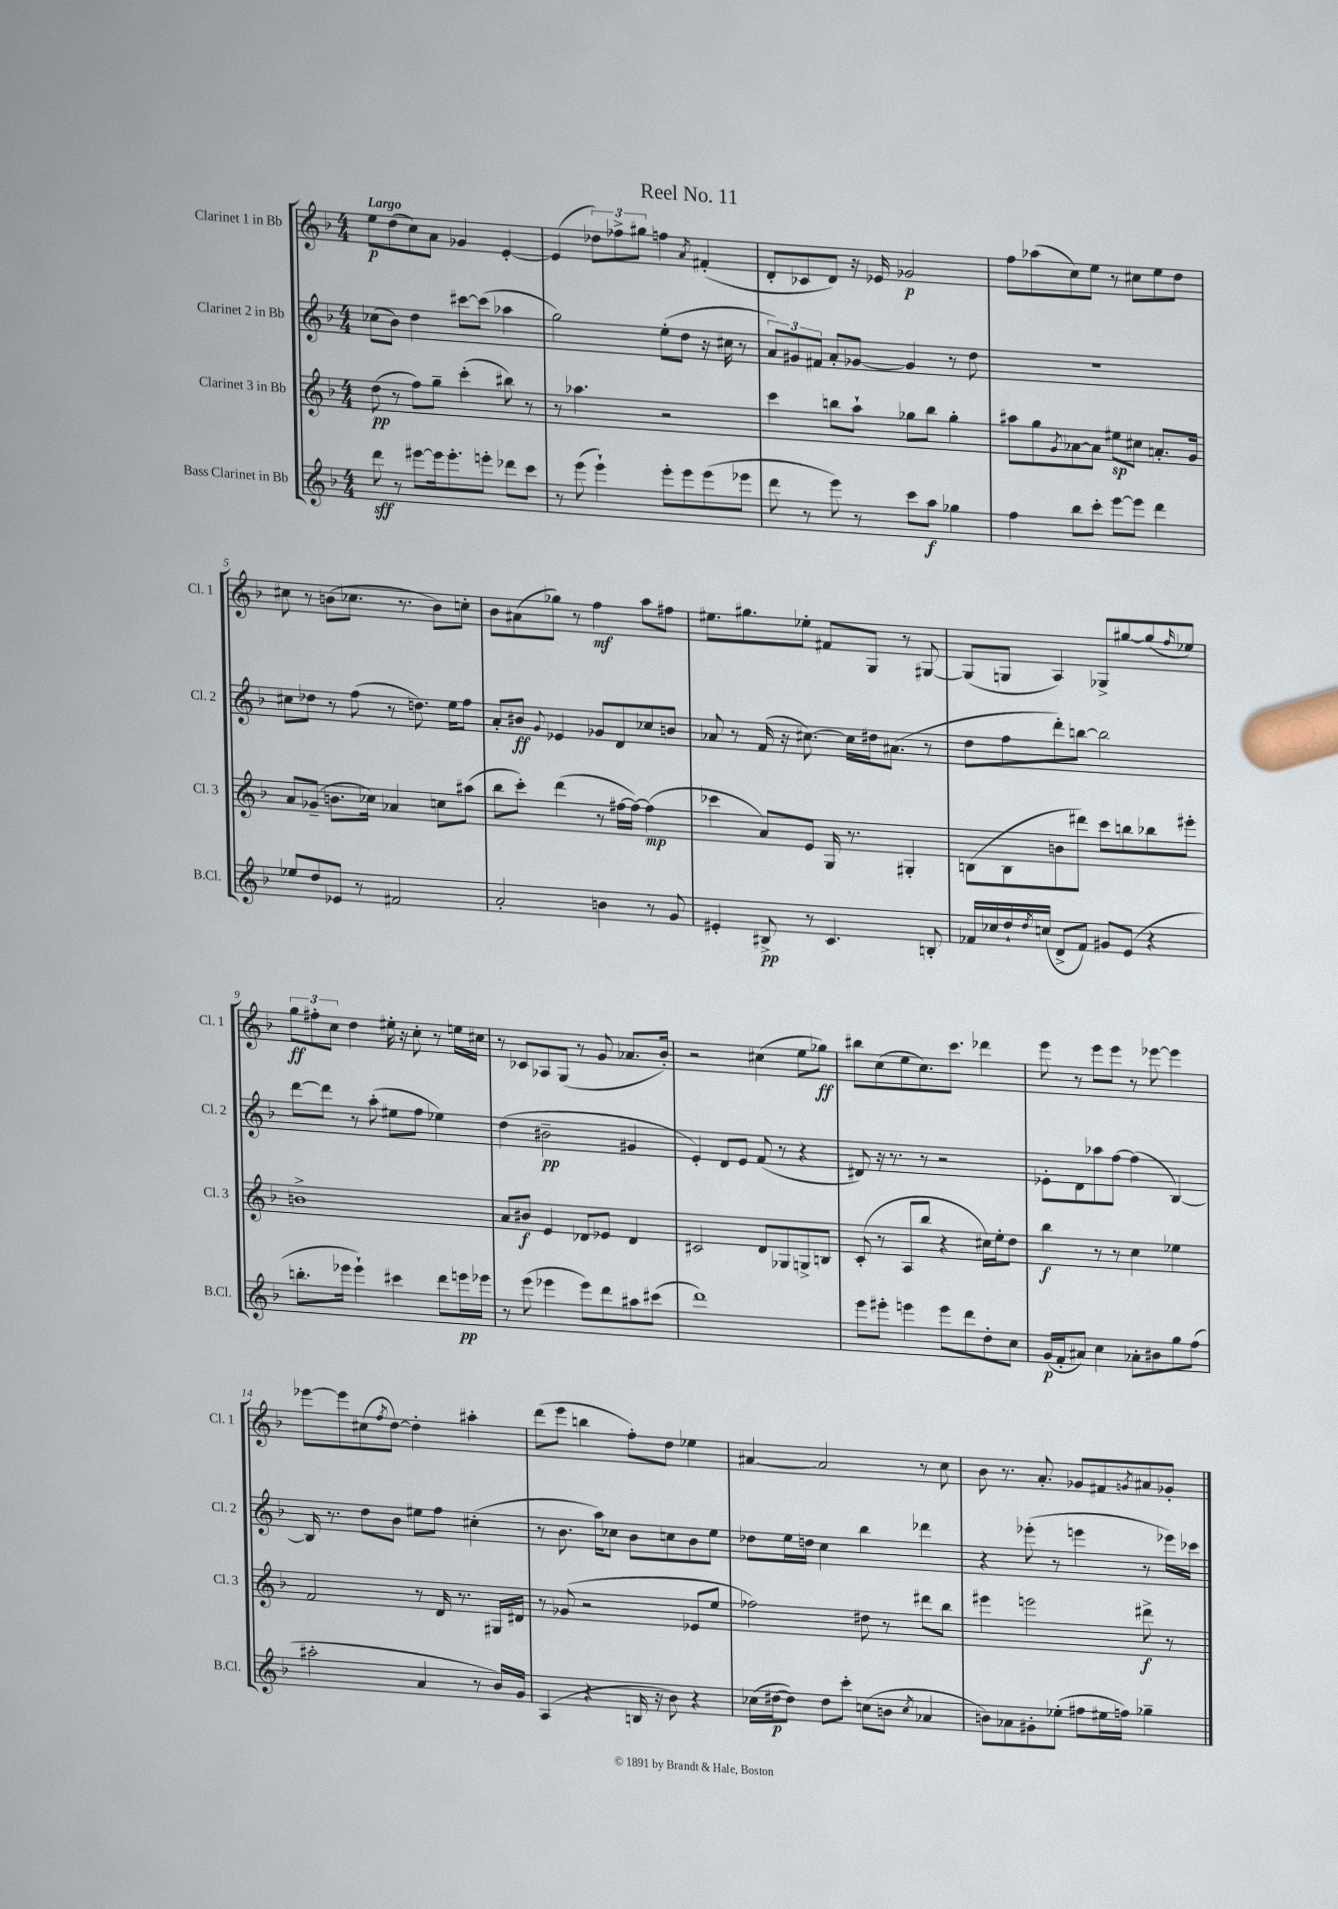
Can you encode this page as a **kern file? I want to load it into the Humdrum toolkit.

**kern	**kern	**kern	**kern
*staff4	*staff3	*staff2	*staff1
*clefG2	*clefG2	*clefG2	*clefG2
*k[b-]	*k[b-]	*k[b-]	*k[b-]
*M4/4	*M4/4	*M4/4	*M4/4
8ddd\	(8dd\	(8cc-\L	8ee\L
8r	8r	8b-\J)	(8dd\
[8eee#\L	8ff\L)	4dd\	8cc\)
16eee#\]k	8gg~\J	.	8a\J
8.eee#'\	.	.	.
.	(4ccc'\	[8ccc#\L	4g-/
8eee'\J	.	(8ccc#\]J	.
8ddd-\L	8bb#\)	4aa-\	[4e'/
8ccc\J	8r	.	.
=	=	=	=
8r	8r	2gg\)	(4e/]
(8eee\	4.aa-\	.	.
4eee`\)	.	.	12dd-\L)
.	.	.	12ff-^\
.	.	.	12gg#\J
8eee'\L	2r	(8ee'\L	4ff\
8eee\	.	8dd\J	.
.	.	.	8qa/
(8eee\	.	16r	(4f#'/
.	.	16cc#\	.
8eee-\J	.	8r	.
=	=	=	=
8ddd\	4ccc\	12a/L)	8d'/L
.	.	12g#/	.
8r	.	.	8c-/
.	.	12f#/J	.
8eee\)	8bb\L	8a'/L	8d/J)
8r	8aa`\J	[8g-/J	16r
.	.	.	16e-/
8ccc\L	8gg-\L	4g-/]	2g-/
8aa\J	8bb\J	.	.
4gg-\	4gg-'\	8r	.
.	.	8dd\	.
=	=	=	=
4ff\	8aa#\L	1r	8ff\L
.	8gg\	.	(8aa-\
.	8qg/	.	.
8bb-\L	[8a-\	.	8cc\)
8ccc'\J	8a-\]J	.	8ee\J
[8eee\L	8ee#\L	.	8r
8eee\]J	8cc#\J	.	8cc#\L
4ddd\	8.a'/L	.	8ee\
.	.	.	8dd\J
.	16g/Jk	.	.
=	=	=	=
8ee-/L	8a/L	8cc#\L	8cc#\
8dd/	(8g-~/J	8dd-\J	8r
8e-/J	8.b\L	8r	(8b\L
8r	.	(8ff\	8.cc-\J
.	16cc-\Jk)	.	.
2f#/	4a-/	8r	.
.	.	.	8.r
.	.	8.dd\)	.
.	8cc\L	.	8b\L)
.	.	16ee\LK	.
.	(8aa#\J	8ff\J	8cc'\J
=	=	=	=
2a'/	8bb-\L	8a'/L	8b-\L
.	8ccc'\J)	8b#/J	(8a#\
.	.	8qqg/	.
.	(4ddd\	4e-/	8gg-\J)
.	.	.	8r
4b\	8r	8g-/L	4ff\
.	[16ff#\LL	8d/	.
.	16ff#\_JJ)	.	.
8r	(4ff#\]	8cc-/	8aa\L
8g/	.	8b/J	8ff#\J
=	=	=	=
4e#'/	4ccc-\	8a-/	8.ee#\L
.	.	8r	.
.	.	.	8.gg#\
8B#^/	8a/L)	(16f/	.
.	.	16r	.
8r	8e/J	[8.cc#\)	8ee-'\J
4.c/	16G/	.	8f#/L
.	8.r	16cc#\]LL	.
.	.	16dd#\J	8G/J
.	.	(8.a#\J	.
.	4G#'/	.	8r
8B'/	.	8r	[8G#/
=	=	=	=
16f-/LL	(8B\L	8dd\L	(8G#/]L
16cc-/	.	.	.
16dd`/	8B\	8ff\	8G/J
8qdd/	.	.	.
(16cc/JJ	.	.	.
8d^/L	8b\	8ddd'\)	4A/)
8f-/J)	8ddd#\J)	[8bb\J	.
8g#/L	8ccc\L	2bb\]	8G-^/L
(8e/J	8bb\	.	[8gg#/
4r	8bb-\	.	(8gg#/]
.	.	.	16qqff/
.	8eee#'\J	.	8ee-/J)
=	=	=	=
8.bb'\L	1b^	[8ddd\L	12gg\L
.	.	.	12ff#'\
.	.	8ddd\]J	.
.	.	.	12cc\J
16eee-\Jk	.	.	.
4eee-`\)	.	8r	4dd\
.	.	(8aa'\	.
4ccc#\	.	8ee#\L	16ee#'\
.	.	.	16r
.	.	8ff\J	8cc'\
8ddd\L	.	4ee-\)	8r
16eee\L	.	.	16ee\LL
16eee-\JJ	.	.	16cc#\JJ
=	=	=	=
8r	8a/L	(4dd\	8r
(8eee\	8b#/J	.	8c-/L
4eee-\	4e/	2b#~\	8A-/
.	.	.	(8G/J
8eee-\L)	8d-/L	.	8r
8ddd\	8e-/J	.	8g/
8aa#\	4d-/	4g#/	8.a-/L
(8ccc#\J	.	.	.
.	.	.	16b-'/Jk)
=	=	=	=
1ddd)	2c#/	4e'/)	2r
.	.	8d/L	.
.	.	8e/J	.
.	8d/L	(8f/	(4cc#\
.	8G-/	8r	.
.	8G^/	4r	8ee\L
.	8B/J	.	8gg-\J)
=	=	=	=
8eee\L	(8c'/	8d#/)	8bb#\L
8eee#'\J	8r	16r	(8cc\
.	.	8.r	.
4eee\	8A/L	.	8ee\
.	8bb-/J	8r	8.cc\)
8eee\L	4r	2r	.
.	.	.	8.ccc\J
8ddd\	.	.	.
8dd'\	16cc#\LL)	.	4ddd-\
.	16ee'\J	.	.
8cc\J	8dd\J	.	.
=	=	=	=
(16g/LL	4bb-\	8e-'\L	8eee\
16f'/J	.	.	.
8a#/J)	.	8d\	8r
4cc\	8r	8aa-\	8eee\L
.	8r	[8ff\J	8eee\J
8a-'\L	4cc\	(4ff\]	8r
8b#\	.	.	[8eee-\
8gg\	4ee-\	[4B-/)	4eee-\]
(8ff\J	.	.	.
=	=	=	=
2aa#'\	2f/	16B-/]	[8eee-\L
.	.	8.r	.
.	.	.	8eee-\]
.	.	8dd\L	(8cc#\
.	.	.	8qff/
.	.	8b-\J	[8dd\J)
4a/	8r	8ee#\L	4dd'\]
.	16d/	8ff\J	.
.	8.r	.	.
8r	.	(4cc#'\	4aa#'\
16b-/LL)	16G#/LL	.	.
16g/JJ	16d#/JJ	.	.
=	=	=	=
(4A/	8r	8r	(8ddd\L
.	(8g-/	8.b-\	8eee\J
4r	2r	.	4bb\
.	.	16aa\LK)	.
.	.	8cc-\J	.
16B/	.	8b-\L	8ff'\L)
16r	.	.	.
8b-\)	.	8cc\	8dd\J
4r	8e-/L	8b-\	4ee-\
.	8ee/J	8ee\J	.
=	=	=	=
(16cc-\LL	2ff-\)	8dd-\L	[4a#/
[16dd#\J	.	.	.
8dd#\]J)	.	16ee\L	.
.	.	16dd\JJ	.
8dd#\L	.	4cc\	2a#/]
8ccc'\J	.	.	.
(8cc\L	8dd#\	4bb-\	.
8b\J	8r	.	.
8qcc/	.	.	.
4a-/	8ddd#\L	4ddd-\	8r
.	8bb-\J	.	8cc\
=	=	=	=
8b\L)	4eee#\	4r	8b-\
8a-\	.	.	8.r
8g#'\	2eee\	(8eee-'\	.
.	.	.	8.a'/
(8ee-'\J	.	8r	.
8ff#\L	.	4eee\	8g-/L
16ee#\L	.	.	8f#/
16ff\JJ)	.	.	.
.	.	.	8qg/
4gg-~\	8ddd#^\	8r	8a#/
.	8r	16eee-\LL)	8g-'/J
.	.	16ccc-\JJ	.
==	==	==	==
*-	*-	*-	*-
